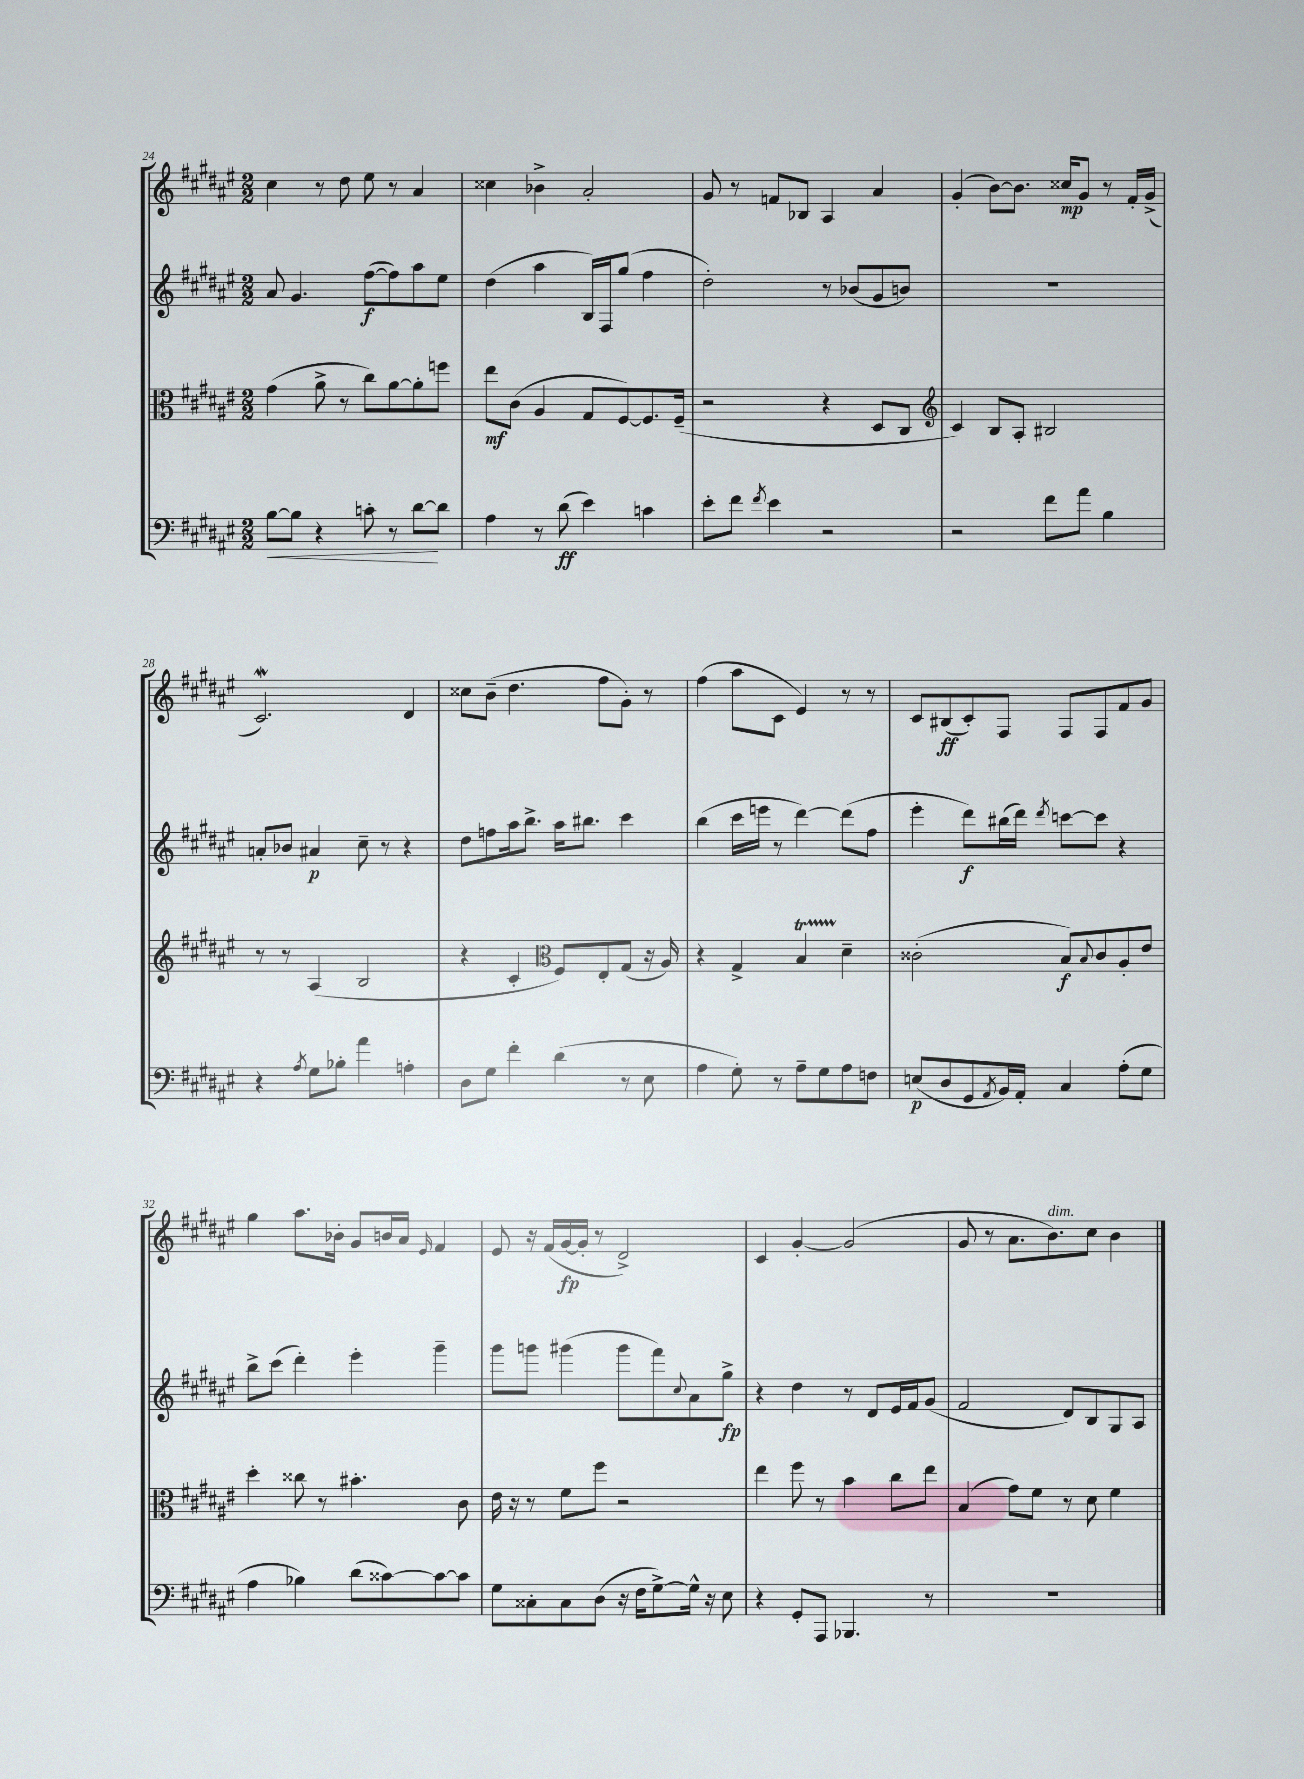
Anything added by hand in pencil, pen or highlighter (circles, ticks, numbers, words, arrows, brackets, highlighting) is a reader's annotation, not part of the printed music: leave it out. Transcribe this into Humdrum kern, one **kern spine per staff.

**kern	**kern	**kern	**kern
*staff4	*staff3	*staff2	*staff1
*clefF4	*clefC3	*clefG2	*clefG2
*k[f#c#g#d#a#e#]	*k[f#c#g#d#a#e#]	*k[f#c#g#d#a#e#]	*k[f#c#g#d#a#e#]
*M2/2	*M2/2	*M2/2	*M2/2
[8B	(4g#	8a#	4cc#
8B]	.	4.g#	.
4r	8a#^	.	8r
.	8r	.	8dd#
8c'	8cc#)	([8ff#	8ee#
8r	[8a#	8ff#])	8r
[8d#	8a#']	8aa#	4a#
8d#]	8ff	8ee#	.
=	=	=	=
4A#	8ee#	(4dd#	4cc##
.	(8c#	.	.
8r	4A#	4aa#	4b-^
(8d#	.	.	.
4e#)	8G#	16B)	2a#'
.	.	16F#	.
.	[8F#)	(8gg#	.
4c	8.F#]	4ff#	.
.	(16F#~	.	.
=	=	=	=
8e#'	2r	2dd#')	8g#
8f#	.	.	8r
8qf#	.	.	.
4e#	.	.	8f
.	.	.	8B-
2r	4r	8r	4A#
.	.	(8b-	.
.	8D#	8g#	4a#
.	8C#	8b)	.
=	=	=	=
*	*clefG2	*	*
2r	4c#)	1r	(4g#'
.	8B	.	[8b)
.	8A#'	.	8.b]
8f#	2B#	.	.
.	.	.	16cc##
8a#	.	.	8g#
4B	.	.	8r
.	.	.	16f#'
.	.	.	(16g#^
=	=	=	=
4r	8r	8a'	2.c#)
.	8r	8b-	.
8qA#	.	.	.
8G#	(4A#	4a#	.
8B-'	.	.	.
4a#	2B	8cc#~	.
.	.	8r	.
4A'	.	4r	4d#
=	=	=	=
8D#	4r	8dd#	8cc##
8G#	.	8ff	(8b~
4f#'	4c#'	16aa#	4.dd#
.	.	8.bb^	.
*	*clefC3	*	*
(4d#	8F#)	16aa#	.
.	.	8.bb#	.
.	8E#'	.	8ff#
8r	(8G#	4ccc#	8g#')
8E#	16r	.	8r
.	16A#)	.	.
=	=	=	=
4A#	4r	(4bb	(4ff#
8G#')	4G#^	16ccc#	8aa#
.	.	16eee	.
8r	.	8r	8c#
8A#~	4B	[4ddd#)	4e#)
8G#	.	.	.
8A#	4d#~	(8ddd#]	8r
8F	.	8ff#	8r
=	=	=	=
(8E	(2c##'	4eee#'	8c#
8D#	.	.	(8B#
8GG#	.	8ddd#)	8c#')
8qAA#	.	.	.
16BB)	.	(16bb#	8F#
16AA#'	.	16ddd#)	.
.	.	8qddd#	.
4C#	8B)	[8ccc	8F#
.	8qqB	.	.
.	8c##	8ccc]	8F#
(8A#'	8A#'	4r	8f#
8G#	8e#	.	8g#
=	=	=	=
4A#	4dd#'	8bb^	4gg#
.	.	(8ccc#	.
4B-)	8cc##	4ddd#')	8.aa#
.	8r	.	.
.	.	.	16b-'
(8d#	4.b#'	4eee#'	8g#
[8c##)	.	.	16b
.	.	.	16a#
.	.	.	16qqe#
8c##_	.	4ggg#~	4f#
8c##]	8c#	.	.
=	=	=	=
8G#	16e#	8ggg#	8e#
.	16r	.	.
8C##'	8r	8ggg	16r
.	.	.	(16f#
8C##	8f#	(4ggg#	[16g#
.	.	.	16g#']
(8D#	8ff#	.	8r
16r	2r	8ggg#	2d#^)
16F#	.	.	.
[8G#^)	.	8fff#)	.
.	.	8qqcc#	.
16G#^^]	.	8a#	.
16r	.	.	.
8E#	.	8gg#^	.
=	=	=	=
4r	4ee#	4r	4c#
8GG#'	8ff#	4dd#	[4g#'
8AAA#	8r	.	.
4.BBB-	4b	8r	(2g#]
.	.	8d#	.
.	8cc#	16e#	.
.	.	16f#	.
8r	8ee#	(8g#	.
=	=	=	=
1r	(4B	2f#	8g#
.	.	.	8r
.	8g#)	.	8.a#
.	8f#	.	.
.	.	.	8.b)
.	8r	8d#)	.
.	8d#	8B	8cc#
.	4f#	8G#	4b
.	.	8A#	.
==	==	==	==
*-	*-	*-	*-
